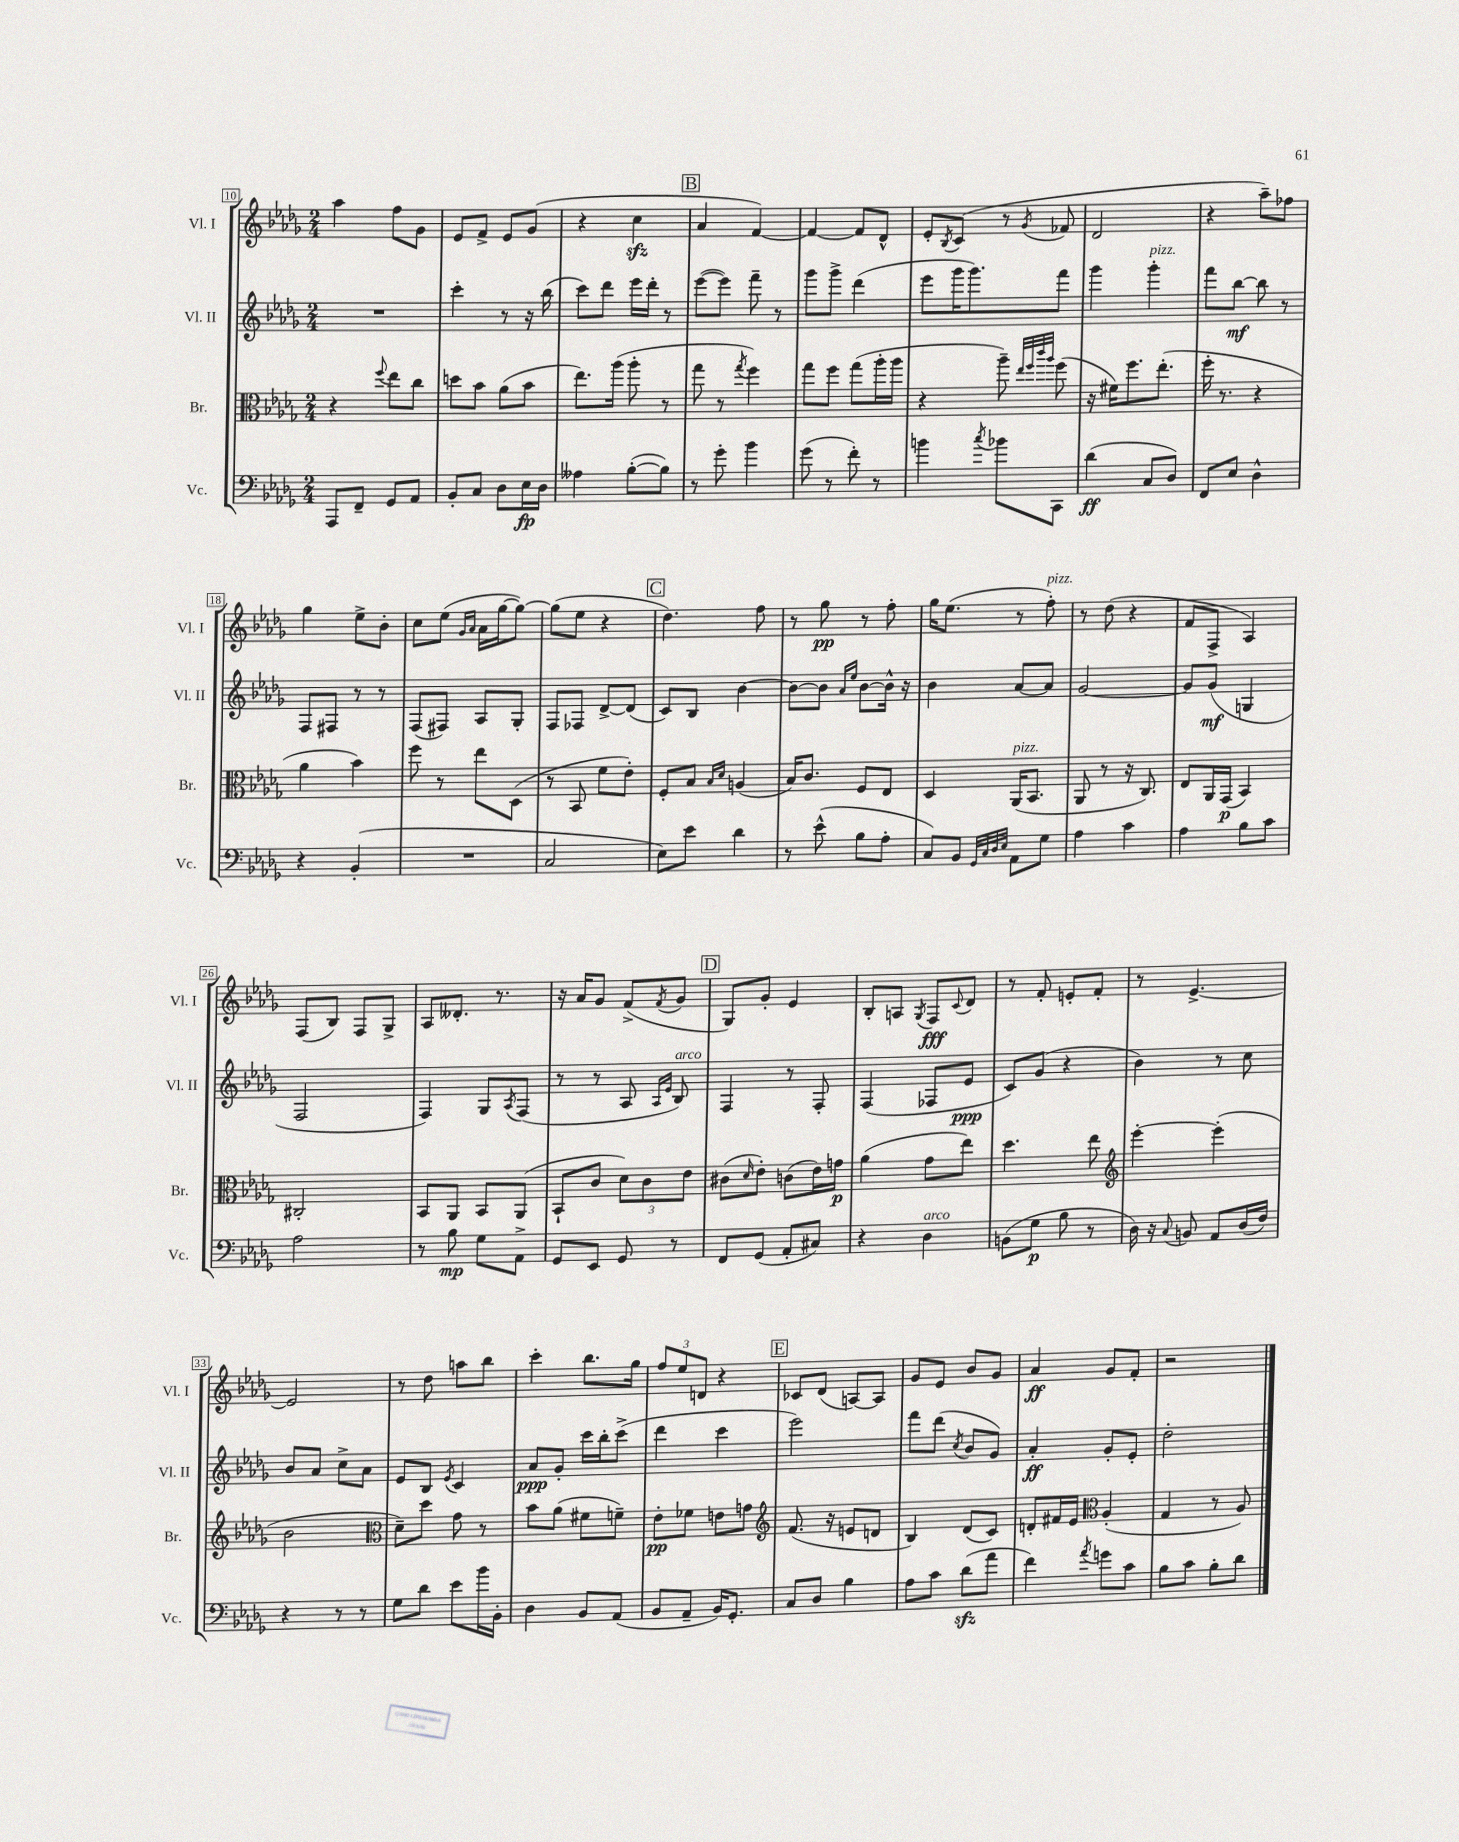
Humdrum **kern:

**kern	**kern	**kern	**kern
*staff4	*staff3	*staff2	*staff1
*clefF4	*clefC3	*clefG2	*clefG2
*k[b-e-a-d-g-]	*k[b-e-a-d-g-]	*k[b-e-a-d-g-]	*k[b-e-a-d-g-]
*M2/4	*M2/4	*M2/4	*M2/4
8AAA-	4r	2r	4aa-
8FF~	.	.	.
.	8qqff	.	.
8GG-	8ee-	.	8ff
8AA-	8cc	.	8g-
=	=	=	=
8BB-'	8dd	4ccc'	8e-
8C	8b-	.	8f^
8D-	(8a-	8r	8e-
16E-	8b-	16r	(8g-
16D-	.	(16bb-	.
=	=	=	=
4A--	8.ee-)	8ccc)	4r
.	.	8ddd-	.
.	(16aa-	.	.
([8B-'	8aa-'	16eee-	4cc
.	.	16ddd-'	.
8B-])	8r	8r	.
=	=	=	=
8r	8gg-	([8eee-	4a-
8g-'	8r	8eee-])	.
.	8qgg-	.	.
4b-	4ff)	8fff~	[4f)
.	.	8r	.
=	=	=	=
(8g-	8gg-	8ggg-	4f_
8r	8ff	8ggg-^	.
8f')	(8gg-	(4ddd-	8f]
8r	16aa-'	.	8d-^^
.	16aa-	.	.
=	=	=	=
4b	4r	8eee-	8e-'
.	.	.	8qB-
.	.	16ggg-	(8c
.	.	8.ggg-)	.
8qcc	.	.	.
8b-	8aa-~)	.	8r
.	32qqee-	.	.
.	32qqff	.	.
.	32qqccc	.	.
.	32qqaa-	.	8qg-
8CC	(8ff	8fff	8f-
=	=	=	=
(4d-	16r	4ggg-	2d-
.	16f#)	.	.
.	8.ff	.	.
8C	.	4ggg-'	.
.	(8.ee-'	.	.
8D-)	.	.	.
=	=	=	=
8FF	16ff'	8fff	4r
.	8.r	.	.
8E-	.	[8bb-	.
4D-^^	4r	8bb-]	8aa-~)
.	.	8r	8ff-
=	=	=	=
4r	4a-	8F	4gg-
.	.	8F#	.
(4BB-'	4b-)	8r	8ee-^
.	.	8r	8b-'
=	=	=	=
2r	8ff	(8F	8cc
.	8r	8F#)	(8ee-
.	.	.	16qqg-
.	.	.	16qqa-
.	8ee-	8A-	16a-
.	.	.	[16gg-
.	(8D-	8G-'	8gg-_)
=	=	=	=
2C	8r	8F	(8gg-]
.	8BB-	8F-	8ee-
.	8f	[8d-^	4r
.	8e-')	(8d-]	.
=	=	=	=
8E-)	8F'	8c)	4.dd-)
8e-	8B-	8B-	.
.	16qqB-	.	.
.	16qqd-	.	.
4d-	(4A	[4b-	.
.	.	.	8ff
=	=	=	=
8r	16B-)	8b-_	8r
.	8.c	.	.
(8e-^^	.	8b-]	8gg-
.	.	16qqa-	.
.	.	16qqee-	.
8B-	8F	[8b-	8r
8A-'	8E-	16b-^^]	8ff'
.	.	16r	.
=	=	=	=
8C)	4D-	4b-	16gg-
.	.	.	(8.ee-
8BB-	.	.	.
32qqGG-	.	.	.
32qqC	.	.	.
32qqD-	.	.	.
32qqE-	.	.	.
8AA-	(16AA-	[8a-	8r
.	8.BB-	.	.
8G-	.	8a-]	8ff')
=	=	=	=
4A-	8AA-	[2g-	8r
.	8r	.	(8dd-
4c	16r	.	4r
.	8.C)	.	.
=	=	=	=
4A-	8E-	8g-]	8f
.	16AA-	(8g-	8F^
.	(16GG-	.	.
8B-	4BB-)	4G	4A-)
8c	.	.	.
=	=	=	=
2A-	2C#'	2F	(8F
.	.	.	8B-)
.	.	.	8F
.	.	.	8G-^
=	=	=	=
8r	8BB-	4F)	8A-
8B-	8AA-	.	8.d--'
8G-	8BB-	8G-	.
.	.	.	8.r
.	.	8qA-	.
8AA-^	(8AA-	(8F	.
=	=	=	=
8GG-	8BB-`	8r	16r
.	.	.	16a-
8EE-	8c	8r	8g-
8GG-	12d-)	8A-	(8f^
.	12c	.	.
.	.	16qqA-	.
.	.	16qqe-	8qf
8r	.	8B-)	8g-
.	12e-	.	.
=	=	=	=
8FF	(8c#	4F	8G-)
.	16qqd-	.	.
(8GG-	8e-')	.	8g-'
8AA-'	(8c	8r	4e-
8C#)	16e-)	8F'	.
.	16g	.	.
=	=	=	=
4r	(4a-	(4F	8B-'
.	.	.	8A
.	.	.	8qG-
4D-	8g-	8F-	8F
.	.	.	8qqc
.	8ee-)	8e-	8d-
=	=	=	=
(8BB	4.dd-	8c)	8r
8G-	.	(8g-	8f'
8B-	.	4r	8e'
8r	8ee-	.	8f'
=	=	=	=
*	*clefG2	*	*
16D-)	[4eee-'	4b-)	8r
16r	.	.	.
8qqC	.	.	.
8BB	.	.	[4.e-^
8AA-	(4eee-']	8r	.
(16D-	.	8cc	.
16F)	.	.	.
=	=	=	=
4r	2b-	8b-	2e-]
.	.	8a-	.
8r	.	8cc^	.
8r	.	8a-	.
=	=	=	=
*	*clefC3	*	*
8G-	8d-~)	8e-	8r
8d-	8dd-	8B-	8dd-
.	.	8qe-	.
8e-	8g-	4c	8aa
16b-	8r	.	8bb-
16BB-'	.	.	.
=	=	=	=
4D-	8b-	8a-	4ccc'
.	(8a-	8g-'	.
8BB-	8f#	16ccc	8.bb-
.	.	16bb-'	.
(8AA-	8f~)	(8ccc^	.
.	.	.	16gg-
=	=	=	=
8BB-	8e-'	4ddd-	12ff
.	.	.	12ee-
8AA-~	8f-	.	.
.	.	.	12d
16BB-)	8e	4ccc	4r
8.GG-'	.	.	.
.	8g	.	.
=	=	=	=
*	*clefG2	*	*
8C	(8.f	2eee-)	8c-
8D-	.	.	(8d-
.	16r	.	.
4B-	8e	.	[8A)
.	8d	.	8A]
=	=	=	=
8A-	4B-)	8fff	8g-
8c	.	(8ddd-	8e-
.	.	8qcc	.
(8d-	(8d-	8b-	8b-
8a-	8c)	8g-)	8g-
=	=	=	=
4f)	8d'	4a-'	4a-
.	16f#	.	.
.	16e-	.	.
*	*clefC3	*	*
8qa-	.	.	.
8g	(4A-'	8g-'	8g-
8c	.	8e-'	8f'
=	=	=	=
8B-	4G-	2dd-'	2r
8c	.	.	.
8B-'	8r	.	.
8d-	8A-)	.	.
==	==	==	==
*-	*-	*-	*-
